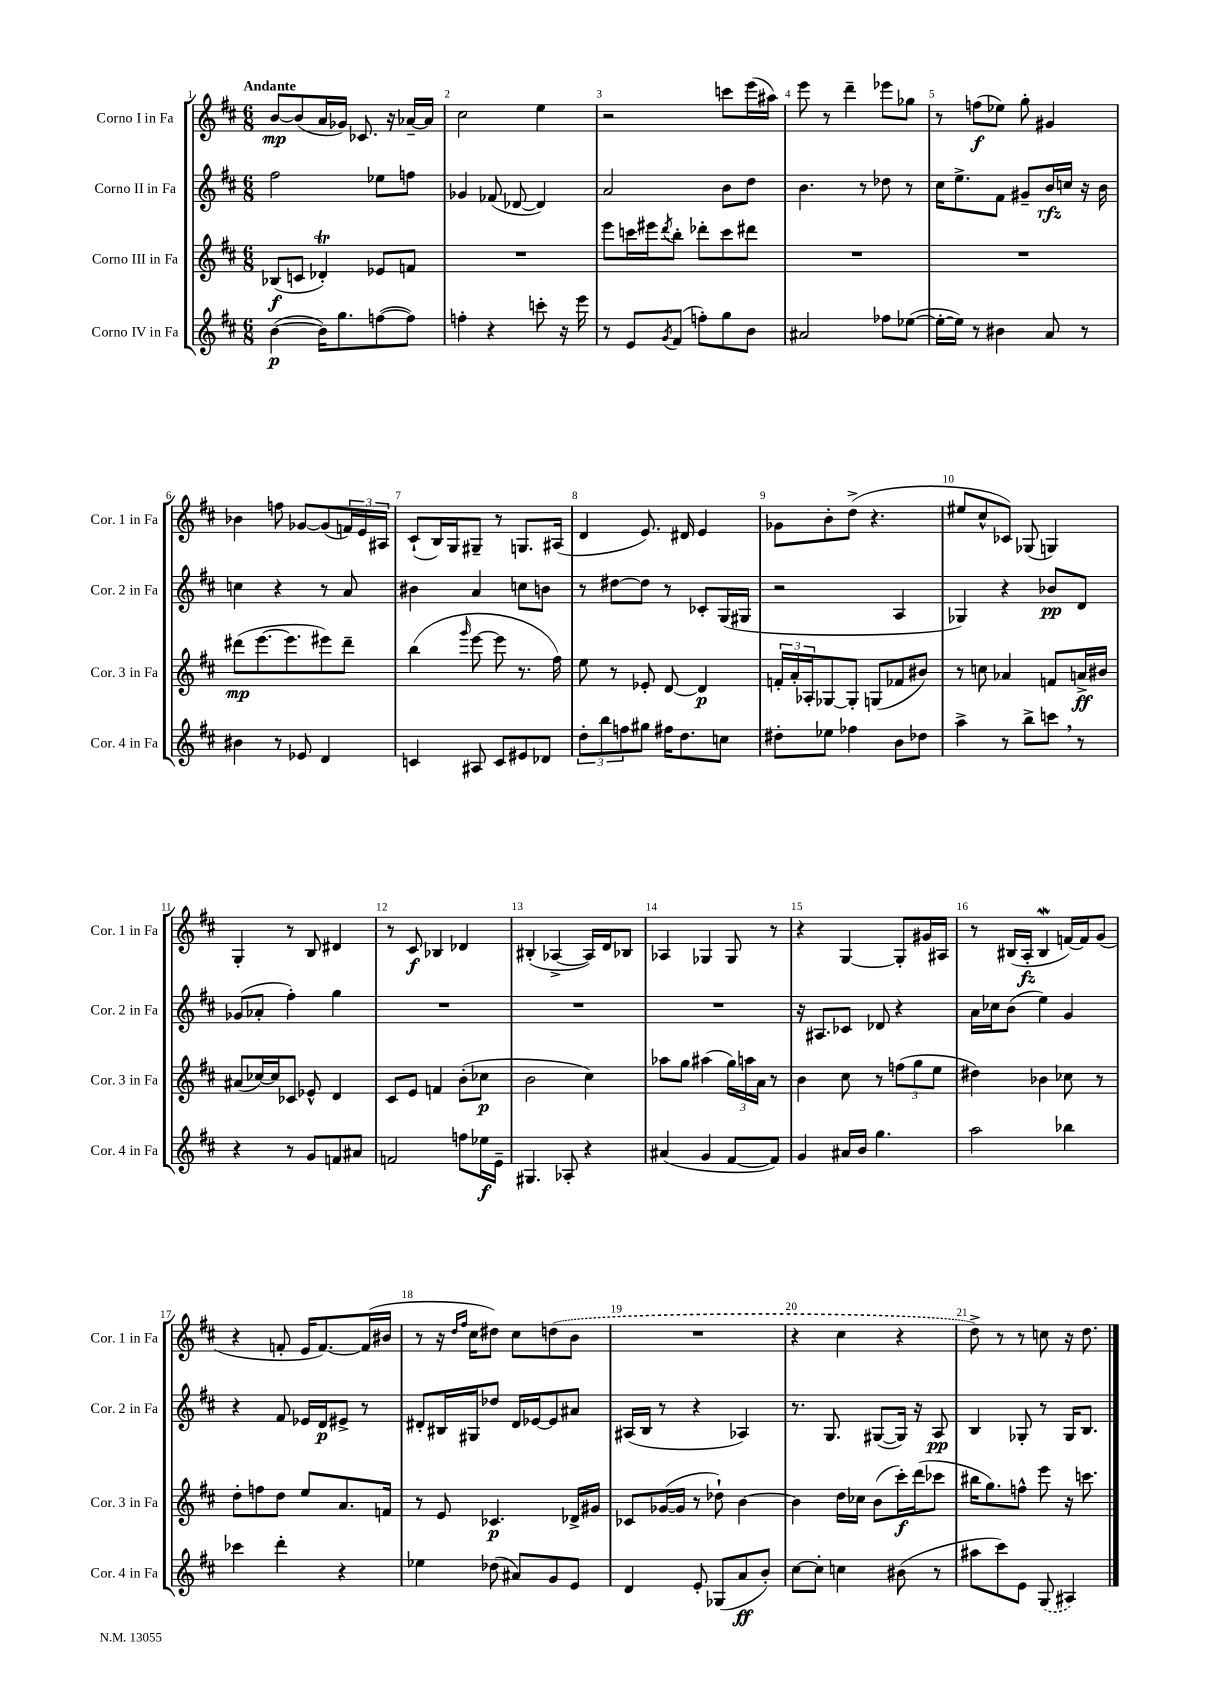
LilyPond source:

<<
\new StaffGroup <<
\new Staff = "s0" \with { instrumentName = "Corno I in Fa" shortInstrumentName = "Cor. 1 in Fa" } {
    \clef treble \key d \major \numericTimeSignature \time 6/8 \tempo "Andante"
    b'8~\mp b'8( a'16 ges'16) ces'8. r16 aes'16~-- aes'16 |
    cis''2 e''4 |
    r2 c'''8 e'''16( ais''16) |
    e'''8 r8 d'''4-- ees'''8 ges''8 |
    r8 f''8\f( ees''8) g''8-. gis'4 |
    bes'4 f''8 ges'8~ ges'8( \tuplet 3/2 { f'16) e'16 ais16 } |
    cis'8-!( b16) g16 gis8-- r8 g8. ais16( |
    d'4 e'8.) dis'16 e'4 |
    ges'8 b'8-. d''8->( r4. |
    eis''8 cis''8-^ ces'8) ges8( g4) |
    g4-. r8 b8 dis'4 |
    r8 cis'8\f bes4 des'4 |
    bis4-.( aes4~-> aes16) d'16 bes8 |
    aes4 ges4 ges8 r8 |
    r4 g4~ g8-. gis'16 ais16 |
    r8 bis16( a16-.\fz bis4\mordent f'16~) f'16 g'8( |
    r4 f'8-. e'16 f'8.~) f'16( bis'16 |
    r8 r16 \grace { d''16 fis''16 } cis''16 dis''8) cis''8 \once \slurDashed d''8( b'8 |
    R2. |
    r4 cis''4 r4 |
    d''8->) r8 r8 c''8 r16 d''8. \bar "|." |
}
\new Staff = "s1" \with { instrumentName = "Corno II in Fa" shortInstrumentName = "Cor. 2 in Fa" } {
    \clef treble \key d \major \numericTimeSignature \time 6/8
    fis''2 ees''8 f''8 |
    ges'4 fes'8( des'8~ des'4) |
    a'2 b'8 d''8 |
    b'4. r8 des''8 r8 |
    cis''16 e''8.-> fis'8 gis'8-- b'16\rfz c''16 r16 b'16 |
    c''4 r4 r8 a'8 |
    bis'4 a'4 c''8 b'8 |
    r8 dis''8~ dis''8 r8 ces'8-. g16( gis16 |
    r2 a4 |
    ges4) r4 bes'8\pp d'8 |
    ges'8( aes'8-. fis''4-.) g''4 |
    R2. |
    R2. |
    R2. |
    r16 ais8. ces'8 des'8 r4 |
    a'16 ces''16 b'8( e''4) g'4 |
    r4 fis'8 ees'16 d'16\p eis'8-> r8 |
    dis'8-. bis16 gis16 des''8 dis'16 ees'16~ ees'8 ais'8 |
    ais16( b16 r8 r4 aes4) |
    r8. g8. gis8~( gis16) r16 a8\pp |
    b4 ges8-. r8 ges16 b8. \bar "|." |
}
\new Staff = "s2" \with { instrumentName = "Corno III in Fa" shortInstrumentName = "Cor. 3 in Fa" } {
    \clef treble \key d \major \numericTimeSignature \time 6/8
    bes8\f( c'8 des'4-.\trill) ees'8 f'8 |
    R2. |
    e'''8 c'''16 eis'''16 \acciaccatura { d'''8 } b''8-. des'''8-. c'''8 dis'''8 |
    R2. |
    R2. |
    dis'''8\mp( e'''8.~ e'''8. eis'''8) dis'''8-- |
    b''4( \grace { g'''16 } e'''8~ e'''8 r8. fis''16) |
    e''8 r8 ees'8-. d'8~ d'4\p |
    \tuplet 3/2 { f'16-. a'16-. aes16-. } ges8~ ges8-. g8( fes'8 bis'8) |
    r8 c''8 aes'4 f'8 a'16->\ff bis'16 |
    ais'8( ces''16~) ces''16 ces'8 ees'8-^ d'4 |
    cis'8 e'8 f'4 b'8-.( ces''8\p |
    b'2 cis''4) |
    aes''8 g''8 ais''4( \tuplet 3/2 { g''16) a''16 a'16 } r8 |
    b'4 cis''8 r8 \tuplet 3/2 { f''8( g''8 e''8 } |
    dis''4) bes'4 ces''8 r8 |
    d''8-. f''8 d''8 e''8 a'8. f'16 |
    r8 e'8 ces'4.\p des'16-> gis'16 |
    ces'8 ges'16~( ges'16 r8 des''8-!) b'4~ |
    b'4 d''16 ces''16 b'8( cis'''16-.\f) d'''16( ces'''8 |
    bis''16 g''8.) f''8-^ e'''8 r16 c'''8. \bar "|." |
}
\new Staff = "s3" \with { instrumentName = "Corno IV in Fa" shortInstrumentName = "Cor. 4 in Fa" } {
    \clef treble \key d \major \numericTimeSignature \time 6/8
    b'4~\p( b'16) g''8. f''8~( f''8) |
    f''4-. r4 c'''8-. r16 e'''16 |
    r8 e'8 \acciaccatura { g'8 } fis'8( f''8-.) g''8 b'8 |
    ais'2 fes''8 ees''8~( |
    ees''16~-. ees''16) r8 bis'4 a'8 r8 |
    bis'4 r8 ees'8 d'4 |
    c'4 ais8 c'8 eis'8 des'8 |
    \tuplet 3/2 { d''8-. b''8 f''8 } gis''8 fis''16 d''8. c''8 |
    dis''8-. ees''8 fes''4 b'8 des''8 |
    a''4-> r8 b''8-> c'''8 \breathe r8 |
    r4 r8 g'8 f'8 ais'8 |
    f'2 f''8 ees''16\f e'16-- |
    gis4. aes8-. r4 |
    ais'4( g'4 fis'8~ fis'8) |
    g'4 ais'16 b'16 g''4. |
    a''2 bes''4 |
    ces'''4 d'''4-. r4 |
    ees''4 des''8( ais'8) g'8 e'8 |
    d'4 e'8-. ges8( a'8\ff b'8-.) |
    cis''8~ cis''8-. c''4 bis'8( r8 |
    ais''8 cis'''8) e'8 \once \slurDashed g8( ais4) \bar "|." |
}
>>
>>
\layout { \context { \Score \override BarNumber.break-visibility = ##(#f #t #t) barNumberVisibility = #all-bar-numbers-visible } }
